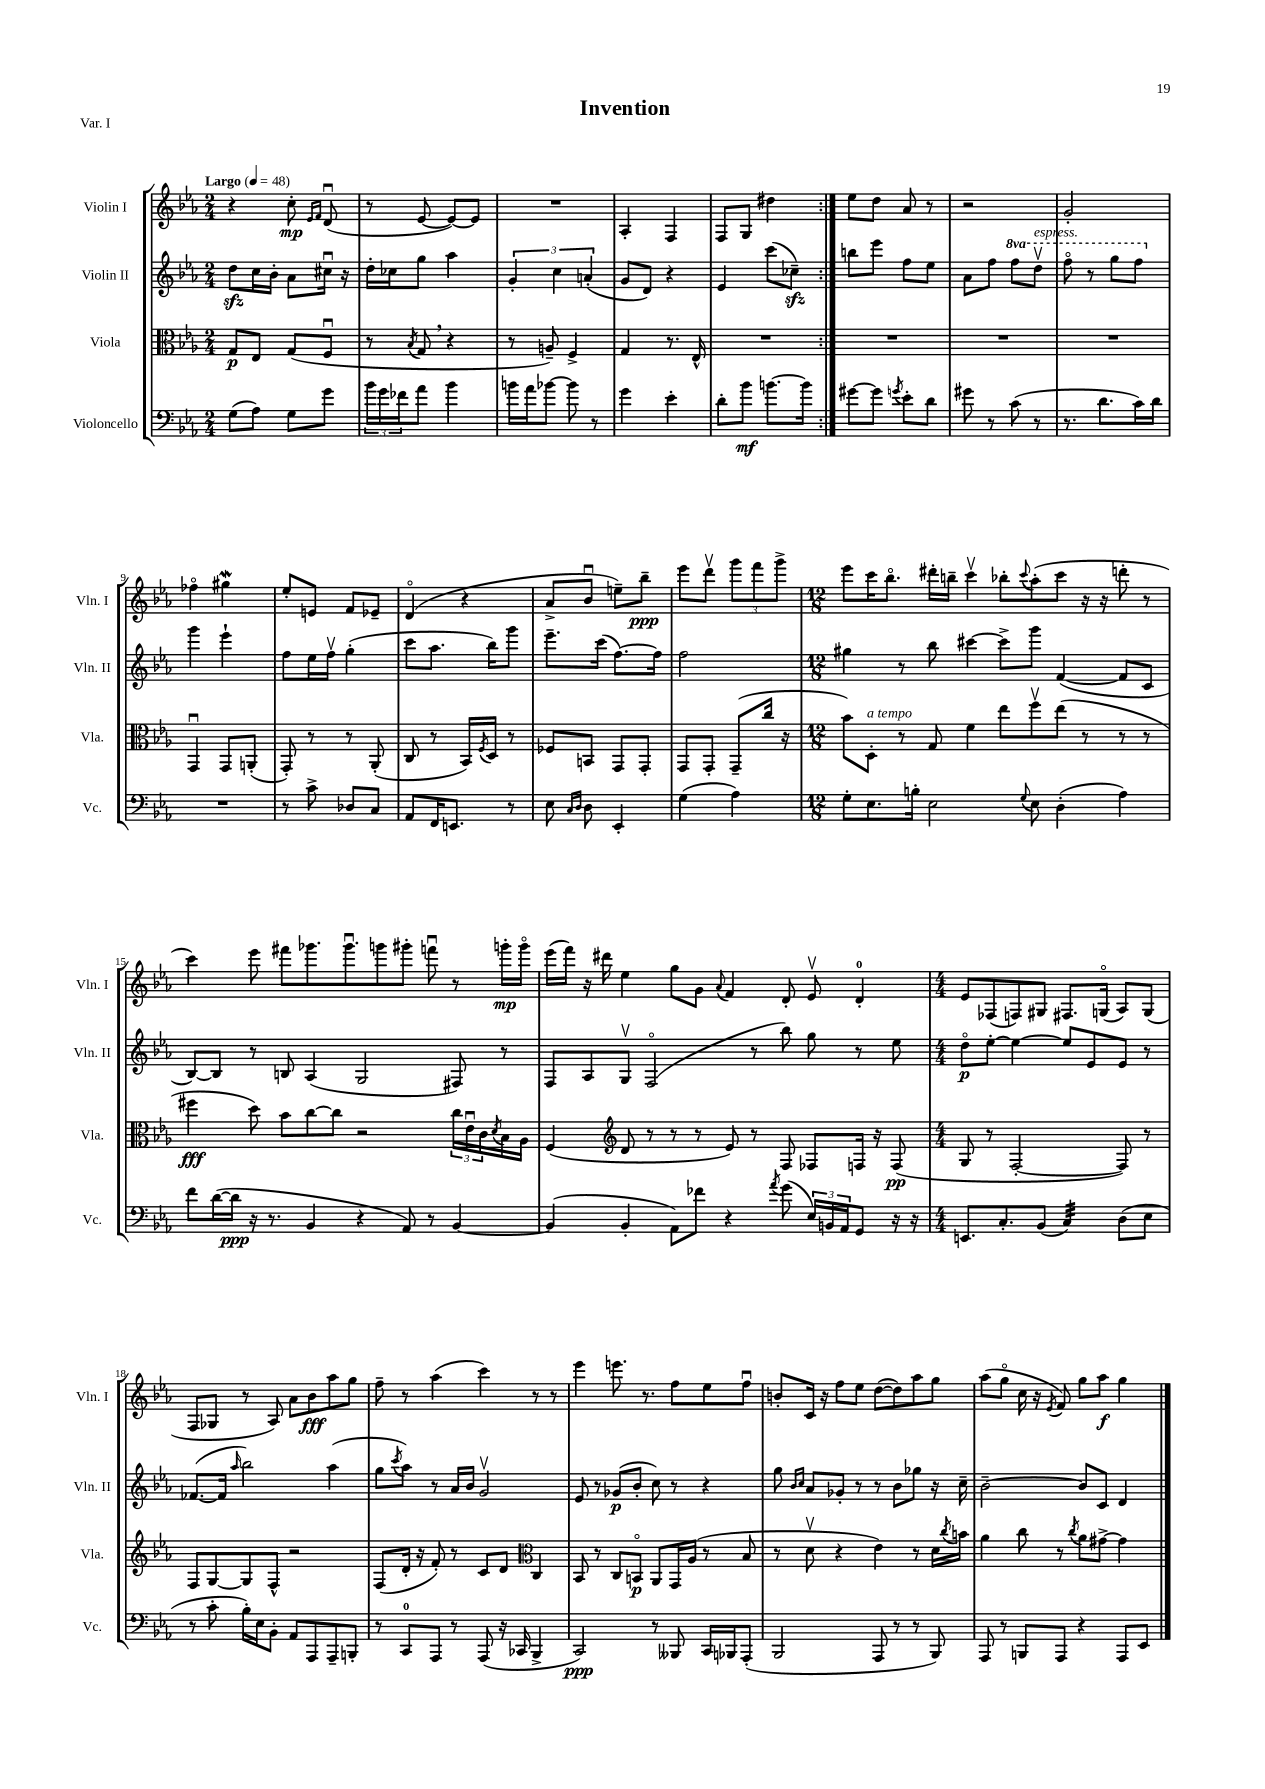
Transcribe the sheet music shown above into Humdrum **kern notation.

**kern	**kern	**kern	**kern
*staff4	*staff3	*staff2	*staff1
*clefF4	*clefC3	*clefG2	*clefG2
*k[b-e-a-]	*k[b-e-a-]	*k[b-e-a-]	*k[b-e-a-]
*M2/4	*M2/4	*M2/4	*M2/4
*MM48	*MM48	*MM48	*MM48
(8G\L	8G/L	8dd\L	4r
8A-\J)	8E-/J	16cc\L	.
.	.	16b-'\JJ	.
8G\L	(8G/L	8a-\L	8cc'\
.	.	.	16qqe-/LL
.	.	.	16qqf/JJ
8g\J	8Fu/J	16cc#u\Jk	(8du/
.	.	16r	.
=	=	=	=
24b-\LL	8r	16dd'\LL	8r
24g\	.	.	.
.	.	16cc-\J	.
24f-\J	.	.	.
.	8qB-/	.	.
8a-\J	8G/	8gg\J	[8e-/
4b-\	4r	4aa-\	8e-/_L)
.	.	.	8e-/]J
=	=	=	=
16b\LL	8r	6g'/	2r
16a-\J	.	.	.
[8b-\J	8A~/)	.	.
.	.	6cc\	.
8b-\]	4F^/	.	.
.	.	(6a'/	.
8r	.	.	.
=	=	=	=
4g\	4G/	8g/L	4A-'/
.	.	8d/J)	.
4e-'\	8.r	4r	4F/
.	16E-^^/	.	.
=	=	=	=
8d'\L	2r	4e-/	8F/L
8b-\J	.	.	8G/J
[8.b\L	.	(8ccc\L	4dd#\
.	.	8cc-~\J)	.
16b\]Jk	.	.	.
=:|!	=:|!	=:|!	=:|!
[8g#\L	2r	8bb\L	8ee-\L
8g#\]J	.	8eee-\J	8dd\J
8qg/	.	.	.
8e-'\L	.	8ff\L	8a-/
8d\J	.	8ee-\J	8r
=	=	=	=
8g#\	2r	8a-\L	2r
8r	.	8ff\J	.
(8c\	.	8fff\L	.
8r	.	8dddv\J	.
=	=	=	=
8.r	2r	8fffo\	2g'/
.	.	8r	.
8.d\L	.	.	.
.	.	8ggg\L	.
16c\L)	.	8fff\J	.
16d\JJ	.	.	.
=	=	=	=
2r	4GGu/	4ggg\	4ff-o\
.	8GG/L	4eee-`\	4gg#\
.	(8AA'/J	.	.
=	=	=	=
8r	8GG'/)	8ff\L	8ee-'/L
8c^\	8r	16ee-\L	8e/J
.	.	16ffv\JJ	.
8D-/L	8r	(4gg'\	8f/L
8C/J	(8AA-'/	.	8e-~/J
=	=	=	=
8AA-/L	8C/	8ccc\L	(4do/
16FF/K	8r	8.aa-\J	.
8.EE/J	.	.	.
.	16BB-/LL)	.	4r
.	8qF/	.	.
.	16D/JJ	16bb-\LK)	.
8r	8r	8ggg\J	.
=	=	=	=
8E-\	8F-/L	8.eee-~\L	8a-^/L
16qqC/LL	.	.	.
16qqD/JJ	.	.	.
8D\	8BB/J	.	8b-u/J
.	.	(16ccc\Jk	.
4EE-'/	8GG/L	[8.ff\L)	8ee~\L)
.	8GG'/J	.	8bb-~\J
.	.	16ff\]Jk	.
=	=	=	=
(4G\	8GG/L	2ff\	8eee-\L
.	8GG'/J	.	8dddv\J
4A-\)	(8GG~/L	.	12ggg\L
.	.	.	12fff\
.	16cc/Jk	.	.
.	.	.	12ggg^\J
.	16r	.	.
=	=	=	=
*M12/8	*M12/8	*M12/8	*M12/8
8G'\L	8b-\L)	4gg#\	8eee-\L
8.E-\	8D'\J	.	16ccc\K
.	.	.	8.bb-o\J
.	8r	8r	.
16B'\Jk	.	.	.
2E-\	8G/	8bb-\	16ddd#'\LL
.	.	.	16bb~\JJ
.	4f\	[4ccc#\	4cccv\
.	8ee-\L	8ccc#^\]L	8bb-'\L
8qqG/	.	.	8qqccc/
8E-\	8ffv\	8ggg\J	(8aa-'\
(4D'\	(8ee-\J	([4f/	8ccc\J
.	8r	.	16r
.	.	.	16r
4A-\)	8r	8f/]L	8ddd'\
.	8r	8c/J	8r
=	=	=	=
8f\L	4ff#\	[8B-/L)	4ccc\)
([16d\L	.	8B-/]J	.
16d\]JJ	.	.	.
16r	8dd\)	8r	8eee-\
8.r	.	.	.
.	8b-\L	8B/	8fff#\L
4BB-/	[8cc\	(4A-/	8.ggg-\
.	8cc\]J	.	.
.	.	.	8.ggg-u\
4r	2r	2G/	.
.	.	.	8ggg\
8AA-/)	.	.	8ggg#'\J
8r	.	.	8fffu\
[4BB-/	24cc\LL	8F#/)	8r
.	24e-u\	.	.
.	24c\	.	.
.	8qd/	.	.
.	16B-\	8r	16ggg'\LL
.	16A-\JJ	.	16gggo\JJ
=	=	=	=
(4BB-/]	(4F/	8F/L	(16eee-\LL
.	.	.	16fff\JJ)
.	.	8A-/	16r
.	.	.	16ddd#\
*	*clefG2	*	*
4BB-'/	8d/	8Gv/J	4ee-\
.	8r	(2Fo/	.
8AA-\L)	8r	.	8gg\L
8f-\J	8r	.	8g\J
.	.	.	8qqa-/
4r	8e-/)	.	4f/
.	8r	8r	.
8qa-/	.	.	.
(8g\	8F/	8bb-\)	8d'/
24E-/LL)	8F-/L	8gg\	8e-v/
24BB/	.	.	.
24AA-/J	.	.	.
8GG/J	16F/Jk	8r	4d'/
.	16r	.	.
16r	(8F/	8ee-\	.
16r	.	.	.
=	=	=	=
*M4/4	*M4/4	*M4/4	*M4/4
8.EE/L	8G/	8ddo\L	8e-/L
.	8r	[8ee-'\J	(8F-/
8.C'/	.	.	.
.	[2F'/	4ee-\_	8F/)
(8BB-/J	.	.	8G#/J
4C/)	.	8ee-/]L	8.F#/L
.	.	8e-/	.
.	.	.	(16Go/Jk
(8D\L	8F/])	8e-/J	8A-/L)
8E-\J	8r	8r	(8G/J
=	=	=	=
8r	8F/L	([8.f-/L	8F/L
8c'\	[8G/	.	8G-/J
.	.	16f-/]Jk	.
.	.	16qqaa-/	.
16B-'\LL)	8G/]	2bb-\)	8r
16E-\J	.	.	.
8BB-'\J	8F^^/J	.	8A-/)
8AA-/L	2r	.	8a-\L
8AAA-/	.	.	8b-\
8AAA-~/	.	(4aa-\	8aa-\
8BBB'/J	.	.	8gg\J
=	=	=	=
8r	(8F/L	8gg\L	8ff~\
.	.	8qccc/	.
8CC/L	16d'/Jk	8aa-\J)	8r
.	16r	.	.
8AAA-/J	8f'/)	8r	(4aa-\
8r	8r	16a-/LL	.
.	.	16b-/JJ	.
(8AAA-/	8c/L	2gv/	4ccc\)
16r	8d/J	.	.
16CC-/	.	.	.
*	*clefC3	*	*
4BBB-^/	4C/	.	8r
.	.	.	8r
=	=	=	=
2CC/)	8BB-/	8e-/	4eee-\
.	8r	8r	.
.	8C/L	(8g-/L	8.eee\
.	8BBo/J	8b-'/J	.
.	.	.	8.r
8r	8AA-/L	8cc\)	.
8BBB--/	16GG/L	8r	8ff\L
.	(16A-/JJ	.	.
16CC/LL	8r	4r	8ee-\
16BBB-/J	.	.	.
(8AAA-'/J	8B-/	.	8ffu\J
=	=	=	=
2BBB-/	8r	8gg\	8b'/L
.	.	16qqb-/LL	.
.	.	16qqcc/JJ	.
.	8dv\	8a-/L	16c/Jk
.	.	.	16r
.	4r	8g-'/J	8ff\L
.	.	8r	8ee-\J
8AAA-/	4e-\)	8r	([8dd\L
8r	.	8b-\L	8dd\])
8r	8r	8gg-\J	8aa-\
8BBB-/)	16d\LL	16r	8gg\J
.	8qcc/	.	.
.	16b\JJ	16cc~\	.
=	=	=	=
8AAA-/	4a-\	[2b-~\	(8aa-\L
8r	.	.	8ggo\J
8BBB/L	8cc\	.	16cc\
.	.	.	16r
.	.	.	8qe-/
8AAA-/J	8r	.	8f/)
.	8qcc/	.	.
4r	8a-\L	8b-/]L	8gg\L
.	[8g#^\J	8c/J	8aa-\J
8AAA-/L	4g#\]	4d/	4gg\
8EE-/J	.	.	.
==	==	==	==
*-	*-	*-	*-
